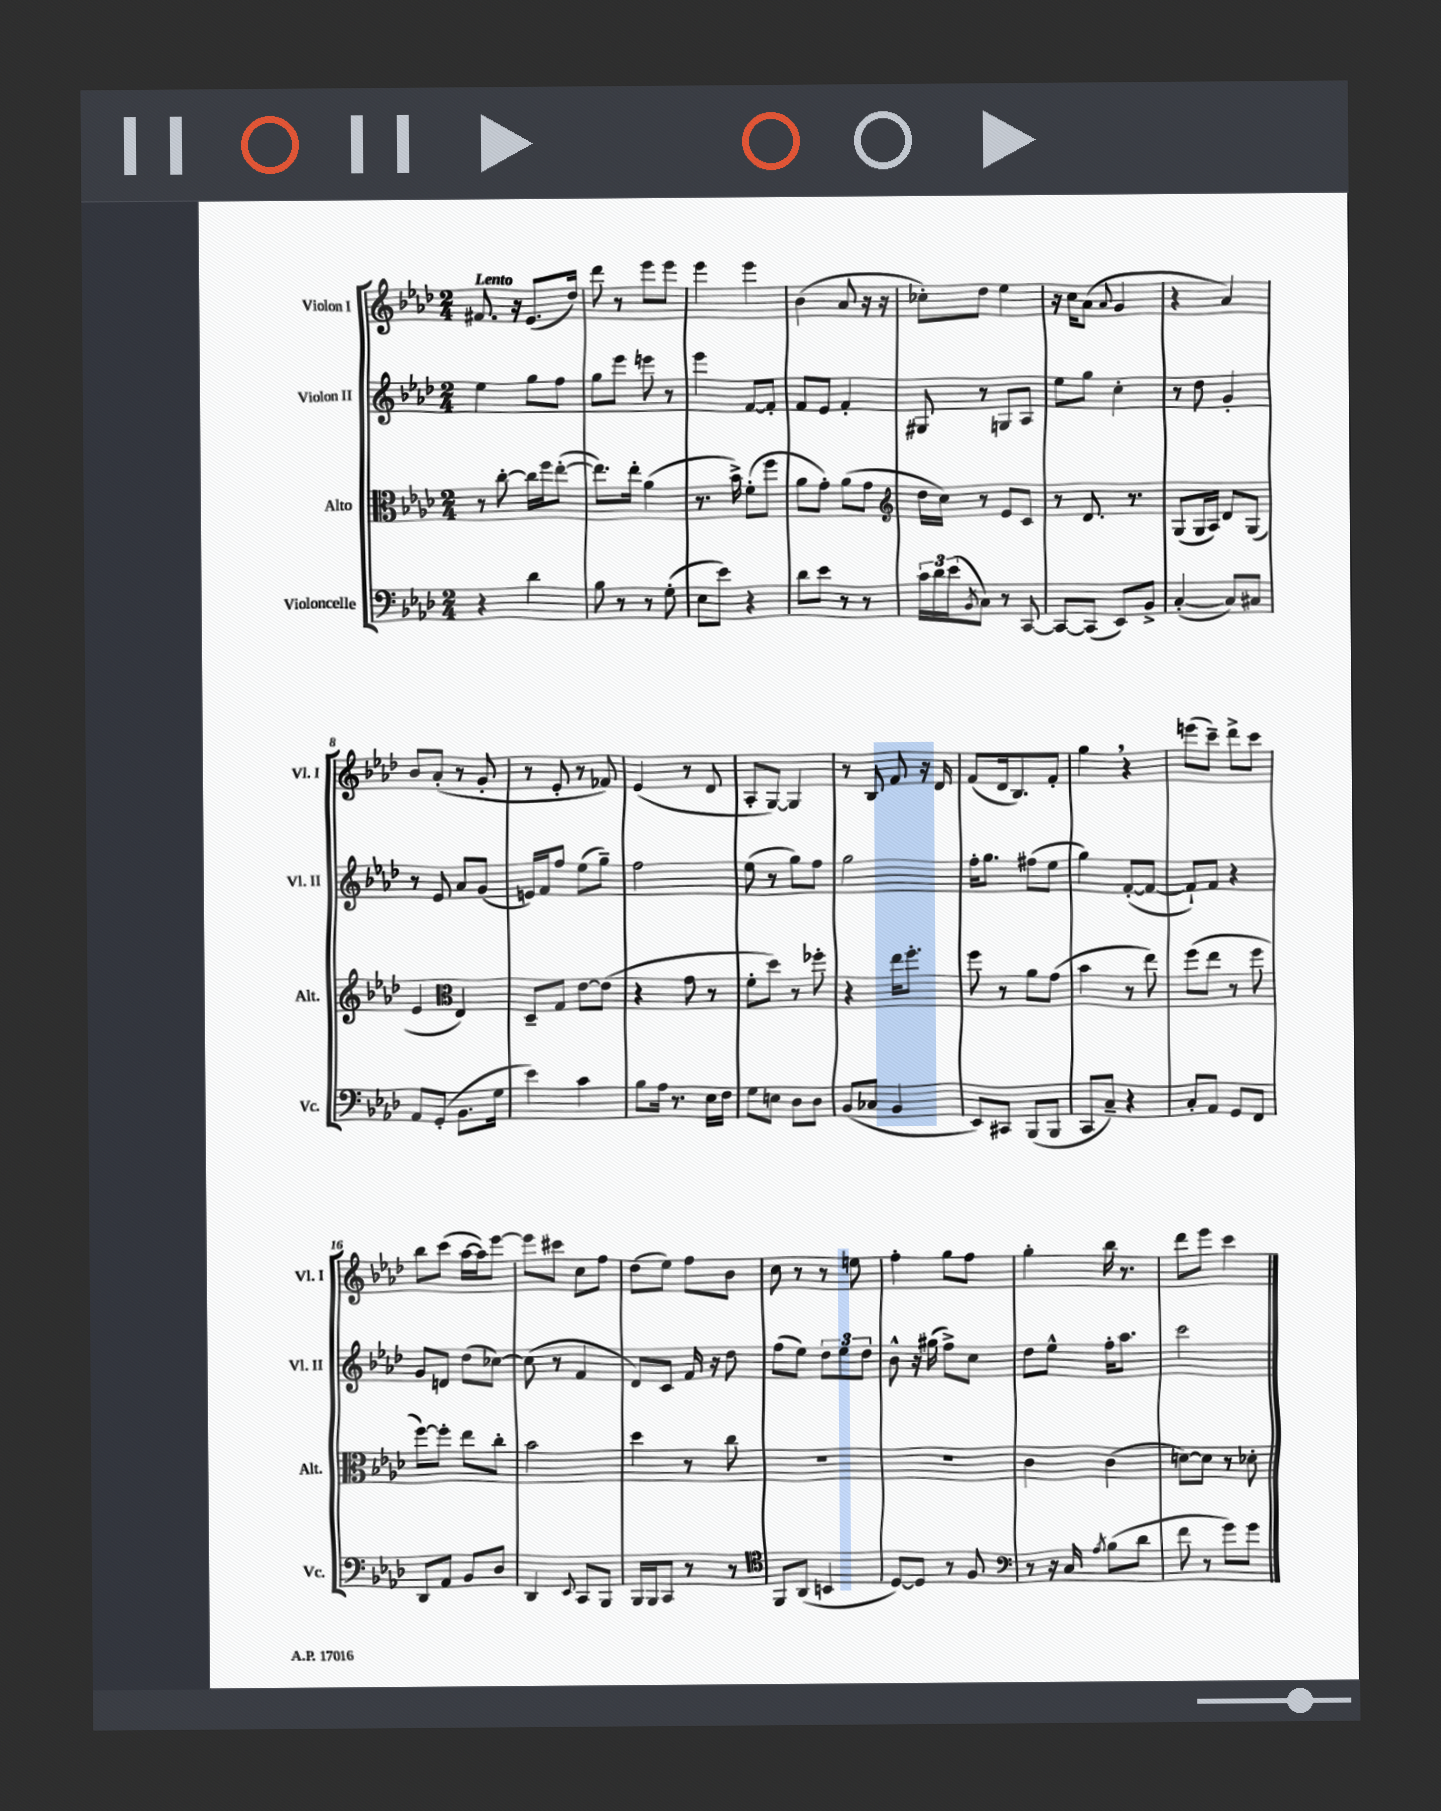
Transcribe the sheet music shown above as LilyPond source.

<<
\new StaffGroup <<
\new Staff = "s0" \with { instrumentName = "Violon I" shortInstrumentName = "Vl. I" } {
    \clef treble \key aes \major \numericTimeSignature \time 2/4 \tempo "Lento"
    fis'8. r16 ees'8.( des''16) |
    des'''8 r8 ees'''8 ees'''8 |
    ees'''4 ees'''4 |
    bes'4( aes'8 r16 r16 |
    ces''8-.) des''8 ees''4 |
    r16 c''16 aes'8( \appoggiatura { aes'8 } g'4 |
    r4 aes'4) |
    bes'8 aes'8-.( r8 g'8-. |
    r8 ees'8-. r8 fes'8) |
    ees'4( r8 des'8 |
    aes8-. g8~) g4 |
    r8 bes8 f'8 r16 des'16 |
    f'8( des'16 bes8.) f'8-. |
    g''4 \breathe r4 |
    e'''8( c'''8--) des'''8-> c'''8 |
    bes''8 c'''8( aes''16~ aes''16) ees'''8~ |
    ees'''8 cis'''8 c''8 f''8 |
    des''8( ees''8) f''8 bes'8 |
    c''8 r8 r8 e''8 |
    f''4-. g''8 f''8 |
    g''4-. bes''16 r8. |
    des'''8 ees'''8 c'''4 \bar "|." |
}
\new Staff = "s1" \with { instrumentName = "Violon II" shortInstrumentName = "Vl. II" } {
    \clef treble \key aes \major \numericTimeSignature \time 2/4
    ees''4 g''8 f''8 |
    g''8 ees'''8 e'''8 r8 |
    ees'''4 f'8~ f'8-. |
    f'8 ees'8 f'4-. |
    gis8 r8 g8 aes8 |
    ees''8 g''8 c''4-. |
    r8 des''8 g'4-. |
    r8 ees'8 aes'8 g'8( |
    e'16) f'16 f''8 ees''8( g''8--) |
    f''2 |
    ees''8( r8 g''8) f''8 |
    g''2 |
    f''16-. g''8. fis''8( ees''8 |
    g''4) f'8~-.( f'8~ |
    f'8-!) f'8 r4 |
    g'8 d'8 des''8( ces''8~) |
    ces''8( r8 f'4 |
    des'8) c'8 f'16 r16 des''8 |
    f''8( ees''8) \tuplet 3/2 { des''8 ees''8 des''8 } |
    bes'8-^ r16 gis''16( f''8->) c''8 |
    des''8 ees''8-^ f''16-. aes''8. |
    c'''2 \bar "|." |
}
\new Staff = "s2" \with { instrumentName = "Alto" shortInstrumentName = "Alt." } {
    \clef alto \key aes \major \numericTimeSignature \time 2/4
    r8 c''8~-. c''16 f''16 ees''8~-.( |
    ees''8.) ees''16-. aes'4( |
    r8. bes'16->) f'8-.( f''8 |
    aes'8 g'8-.) aes'8( g'8 |
    \clef treble des''16 c''16) r8 ees'8 c'8 |
    r8 des'8. r8. |
    g8( g16 aes16) des'8 g8( |
    ees'4 \clef alto ees4) |
    des8-- g8 ees'8~ ees'8( |
    r4 g'8 r8 |
    f'8-. des''8) r8 fes''8-. |
    r4 ees''16 f''8.-. |
    f''8 r8 aes'8 g'8( |
    bes'4 r8 ees''8) |
    f''8( ees''8 r8 f''8 |
    f''8~) f''8-. ees''8 c''8-. |
    bes'2 |
    des''4 r8 c''8 |
    R2 |
    R2 |
    c'4 c'4( |
    d'8~) d'8 r8 des'8-. \bar "|." |
}
\new Staff = "s3" \with { instrumentName = "Violoncelle" shortInstrumentName = "Vc." } {
    \clef bass \key aes \major \numericTimeSignature \time 2/4
    r4 des'4 |
    bes8 r8 r8 g8-.( |
    ees8 ees'8) r4 |
    des'8 ees'8 r8 r8 |
    \tuplet 3/2 { c'16 des'16 ees'16( } \acciaccatura { bes,8 } c8) r8 c,8~ |
    c,8~ c,8( ees,8) bes,8-> |
    c4~-.( c8) cis8 |
    aes,8 g,8-.( bes,8. g16 |
    ees'4) c'4 |
    bes8 aes16 r8. ees16 f16 |
    g8 e8 des8 des8 |
    bes,8( ces8 bes,4 |
    ees,8) cis,8 bes,,8( bes,,8 |
    c,8 c8--) r4 |
    c8-. aes,8 g,8 f,8 |
    des,8 aes,8 bes,8 des8 |
    des,4 \appoggiatura { ees,8 } c,8 bes,,8 |
    bes,,16 bes,,16 c,8 r8 r8 |
    \clef tenor f,8 aes,8( b,4 |
    des8~) des8 r8 f8 |
    \clef bass r8 r16 c16 \acciaccatura { aes8 } bes8( des'8 |
    f'8 r8 g'8) g'8 \bar "|." |
}
>>
>>
